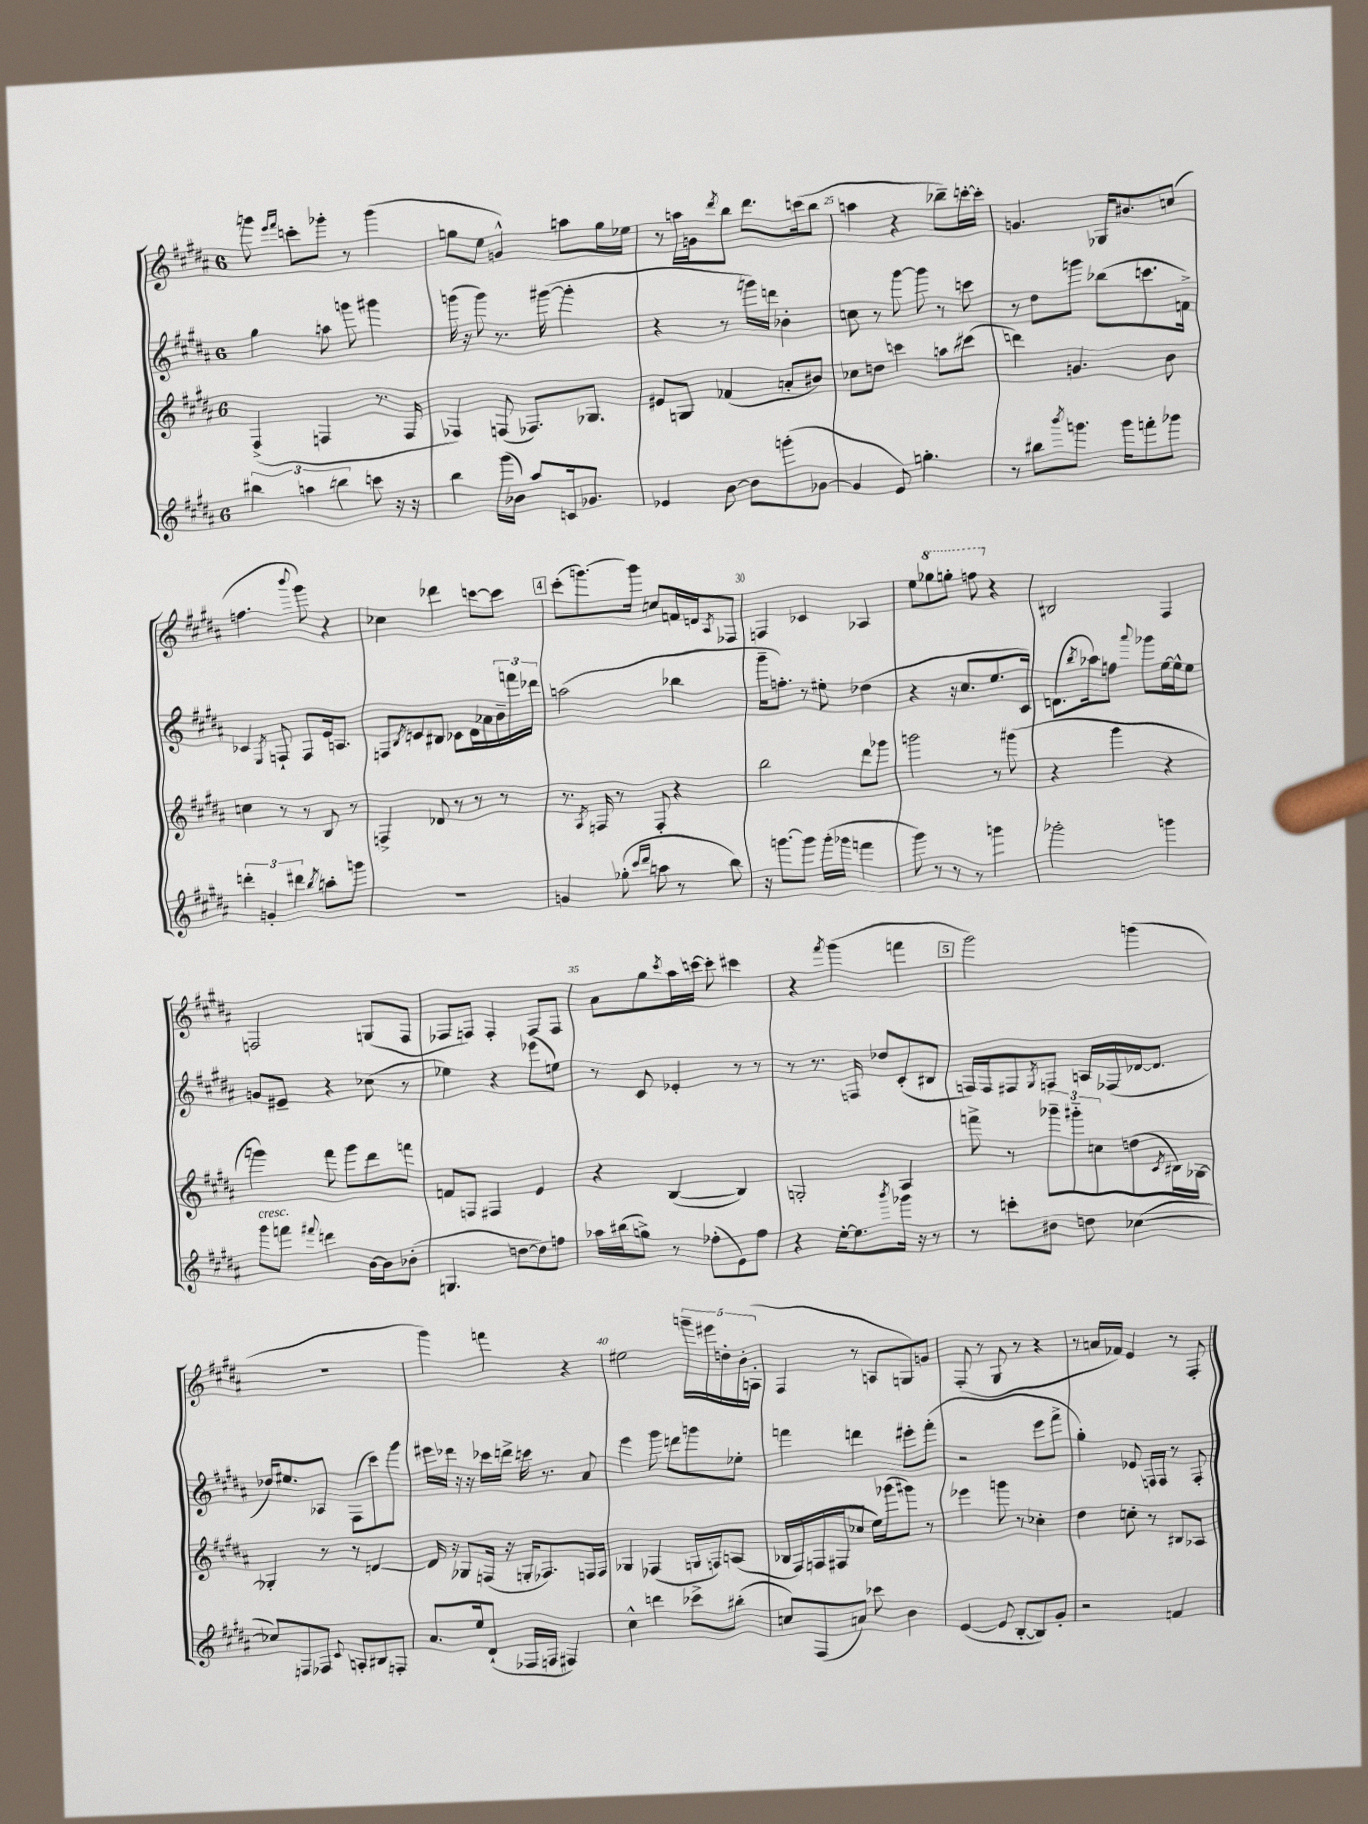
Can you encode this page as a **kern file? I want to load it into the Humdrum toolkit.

**kern	**kern	**kern	**kern
*staff4	*staff3	*staff2	*staff1
*clefG2	*clefG2	*clefG2	*clefG2
*k[f#c#g#d#a#]	*k[f#c#g#d#a#]	*k[f#c#g#d#a#]	*k[f#c#g#d#a#]
*M6/8	*M6/8	*M6/8	*M6/8
6bb#	(4F#^	4gg#	8ggg
.	.	.	16qqeee
.	.	.	16qqfff#
.	.	.	8ccc'
6aa	.	.	.
.	4F	8aa	8ggg-'
6bb	.	.	.
.	.	8ggg	8r
8ccc	8.r	4ggg#	(4ggg-
16r	.	.	.
16r	16F	.	.
=	=	=	=
4bb	4F-)	(16ggg	8gg
.	.	16r	.
.	.	8ggg)	8ee
(16ggg#	(8F	8.r	4g^^)
16b-)	.	.	.
8aa#	8.F-)	.	.
.	.	([16ggg#	.
16c	.	4ggg#']	8aa
8.g-	8.G-	.	.
.	.	.	16gg
.	.	.	16ee-
=	=	=	=
4e-	8e#	4r	8r
.	8G	.	16aa
.	.	.	16g
.	.	.	8qddd#
[8b	(4f-	8r	8bb
8b]	.	16ggg)	8.ddd#
.	.	16ddd	.
(8ggg'	8a'	4b-'	.
.	.	.	(16ccc
[8g-	8b#)	.	8bb
=	=	=	=
4g-]	8cc-	8cc	4aa
.	8dd	8r	.
8e)	4ccc	[8ggg#	4r
4.gg'	.	8ggg#]	.
.	8aa	8r	8bb-~)
.	(8ccc#	8ccc	[16ccc'
.	.	.	16ccc']
=	=	=	=
8r	4ddd)	8r	4.g
8bb#	.	8dd#	.
8qbbb	.	.	.
8.ggg	4.g	8ggg	.
.	.	(8bb-	16G-
16ggg	.	.	8.b#
8fff'	.	8.ccc	.
8ggg-	8b	.	(8cc
.	.	16f^)	.
=	=	=	=
6ddd'	4cc	4c-	4.ff
6g'	.	.	.
.	.	8qE	.
.	8r	8F`	.
6ddd#	.	.	.
.	.	.	8qqbbb
.	8r	8F	8ggg#)
8qbb	.	.	.
8aa'	8B	16e	4r
.	.	8.A	.
8ggg	8r	.	.
=	=	=	=
2.r	4F^	8F	4cc-
.	.	8qB	.
.	.	8c	.
.	8d-	8B#	4ddd-
.	8r	8c-	.
.	8r	16d#	[8ccc
.	.	16a-	.
.	8r	24b~	8ccc]
.	.	24fff	.
.	.	24ddd-	.
=	=	=	=
4g	8.r	(2aa	(8ccc#'
.	.	.	[8.ggg)
.	8qA#	.	.
.	16F	.	.
(8gg-'	8r	.	.
.	.	.	16ggg]
16qqccc#	.	.	.
16qqddd#	.	.	.
8aa	8F'	.	8cc
8r	4r	4bb-	16f
.	.	.	16d
.	.	.	8qA#
8bb)	.	.	8F-
=	=	=	=
16r	2bb	16ggg#~	4F
[8.ggg	.	8.ff')	.
8ggg]	.	8r	4c-
(16ggg'	.	8ee#'	.
16ggg-	.	.	.
4fff	8ddd#	(4dd-	4A-
.	8ggg-	.	.
=	=	=	=
8ggg#)	2ggg	4r	8ee
8r	.	.	8ggg-
8r	.	16r	8ggg'
.	.	8.cc#	.
8r	.	.	8fff
4ggg	8r	8.ee	4r
.	(8ggg#	.	.
.	.	16c#)	.
=	=	=	=
2ggg-'	4r	(8.d	2B#
.	.	8qbb	.
.	.	16aa-)	.
.	4ggg#	8ff	.
.	.	8qqaaa#	.
.	.	8ggg-	.
4ggg	4r	[16ee	4F#
.	.	16ee^^]	.
.	.	8ee	.
=	=	=	=
8ggg#	4ggg)	8g	2F
8fff	.	8e#~	.
8qqfff#	.	.	.
4ddd	8fff#	4r	.
.	8ggg	.	.
[16b	8ddd#	(8cc-	(8G
16b]	.	.	.
(8b-'	8fff	8r	8F
=	=	=	=
4.G	8f	4ee-)	8F-
.	8F	.	8F)
.	4F#	4r	4F'
[8dd	.	.	.
8dd])	4e	(8eee-	8F
8ff	.	8ee)	8F
=	=	=	=
16aa-	4r	8r	8a#
(16bb#	.	.	.
8gg^)	.	8c#	8gg#
.	.	.	8qccc#
8r	([4B	4e-'	16aa#
.	.	.	[16ccc
(8ff-'	.	.	8ccc']
8e)	4B])	8r	4ccc#
8ff-	.	8r	.
=	=	=	=
4r	2G'	8r	4r
.	.	8.r	.
.	.	.	8qfff#
[16ee'	.	.	(4ggg#
8.ee]	.	16F	.
.	.	8dd-	.
8qbbb	.	.	.
16ggg-	4A#	(8c#'	4fff
16r	.	.	.
8r	.	8B#	.
=	=	=	=
8r	8fff^	16F)	2ggg#)
.	.	16F	.
8ccc'	8r	8F#	.
.	.	8qG#	.
8b#	12ggg-~	8F	.
.	12ggg#'~	.	.
8dd	.	16A	.
.	12cc	.	.
.	.	(16F-	.
([4cc-	(8dd	[16d-	(4ggg
.	.	8.d-]	.
.	8qc#	.	.
.	16B#)	.	.
.	[16G-	.	.
=	=	=	=
8cc-])	4G-']	16dd-)	2.r
.	.	8.ee#	.
8F	.	.	.
8F-	8r	8A-	.
8qqc#	.	.	.
8A'	8r	(8F#	.
8B#	[4d	8ccc#)	.
8F'	.	8ggg#	.
=	=	=	=
8.a#	16d]	16eee#	4ggg#)
.	16r	16ddd-	.
.	8G-	16r	.
16ee	.	16r	.
(8d#`	(16F	16ccc-	4fff
.	16r	16ddd^	.
16F-	16G'	16ccc	.
16F	8.F-)	8.r	.
4F#)	.	.	4r
.	16F	8a#	.
.	16F	.	.
=	=	=	=
4cc#^^	4G-	4eee	2ee#
4ddd	(4F-	8ggg#	.
.	.	8ddd	.
8ccc-^	16G	8ggg	20ggg~
.	.	.	20eee#
.	16F)	.	.
.	.	.	20dd'
(8bb#'	(8A	8ee-'	.
.	.	.	20b'
.	.	.	(20A'
=	=	=	=
8cc)	16B-	4fff	4F#
.	16F#)	.	.
(8F#	16F	.	.
.	(16F#	.	.
8a)	8cc-	4ddd	8r
8ccc-	16ee)	.	8A
.	(16ggg-	.	.
4b	8ggg#)	8eee#'	8G)
.	8r	(8fff'	8g
=	=	=	=
([4e	4eee-	2r	(8F#'
.	.	.	8r
8e]	8ggg	.	8G#
[8B'	8r	.	8r
8B])	4cc-'	8eee	4r
8g#'	.	8fff#^	.
=	=	=	=
2r	4dd#	4gg#')	8r
.	.	.	16a
.	.	.	16f-)
.	8cc'	8e-	4e
.	8r	16F	.
.	.	16F	.
4f	8B#	8r	8r
.	8A-	8F'	8F#'
==	==	==	==
*-	*-	*-	*-
